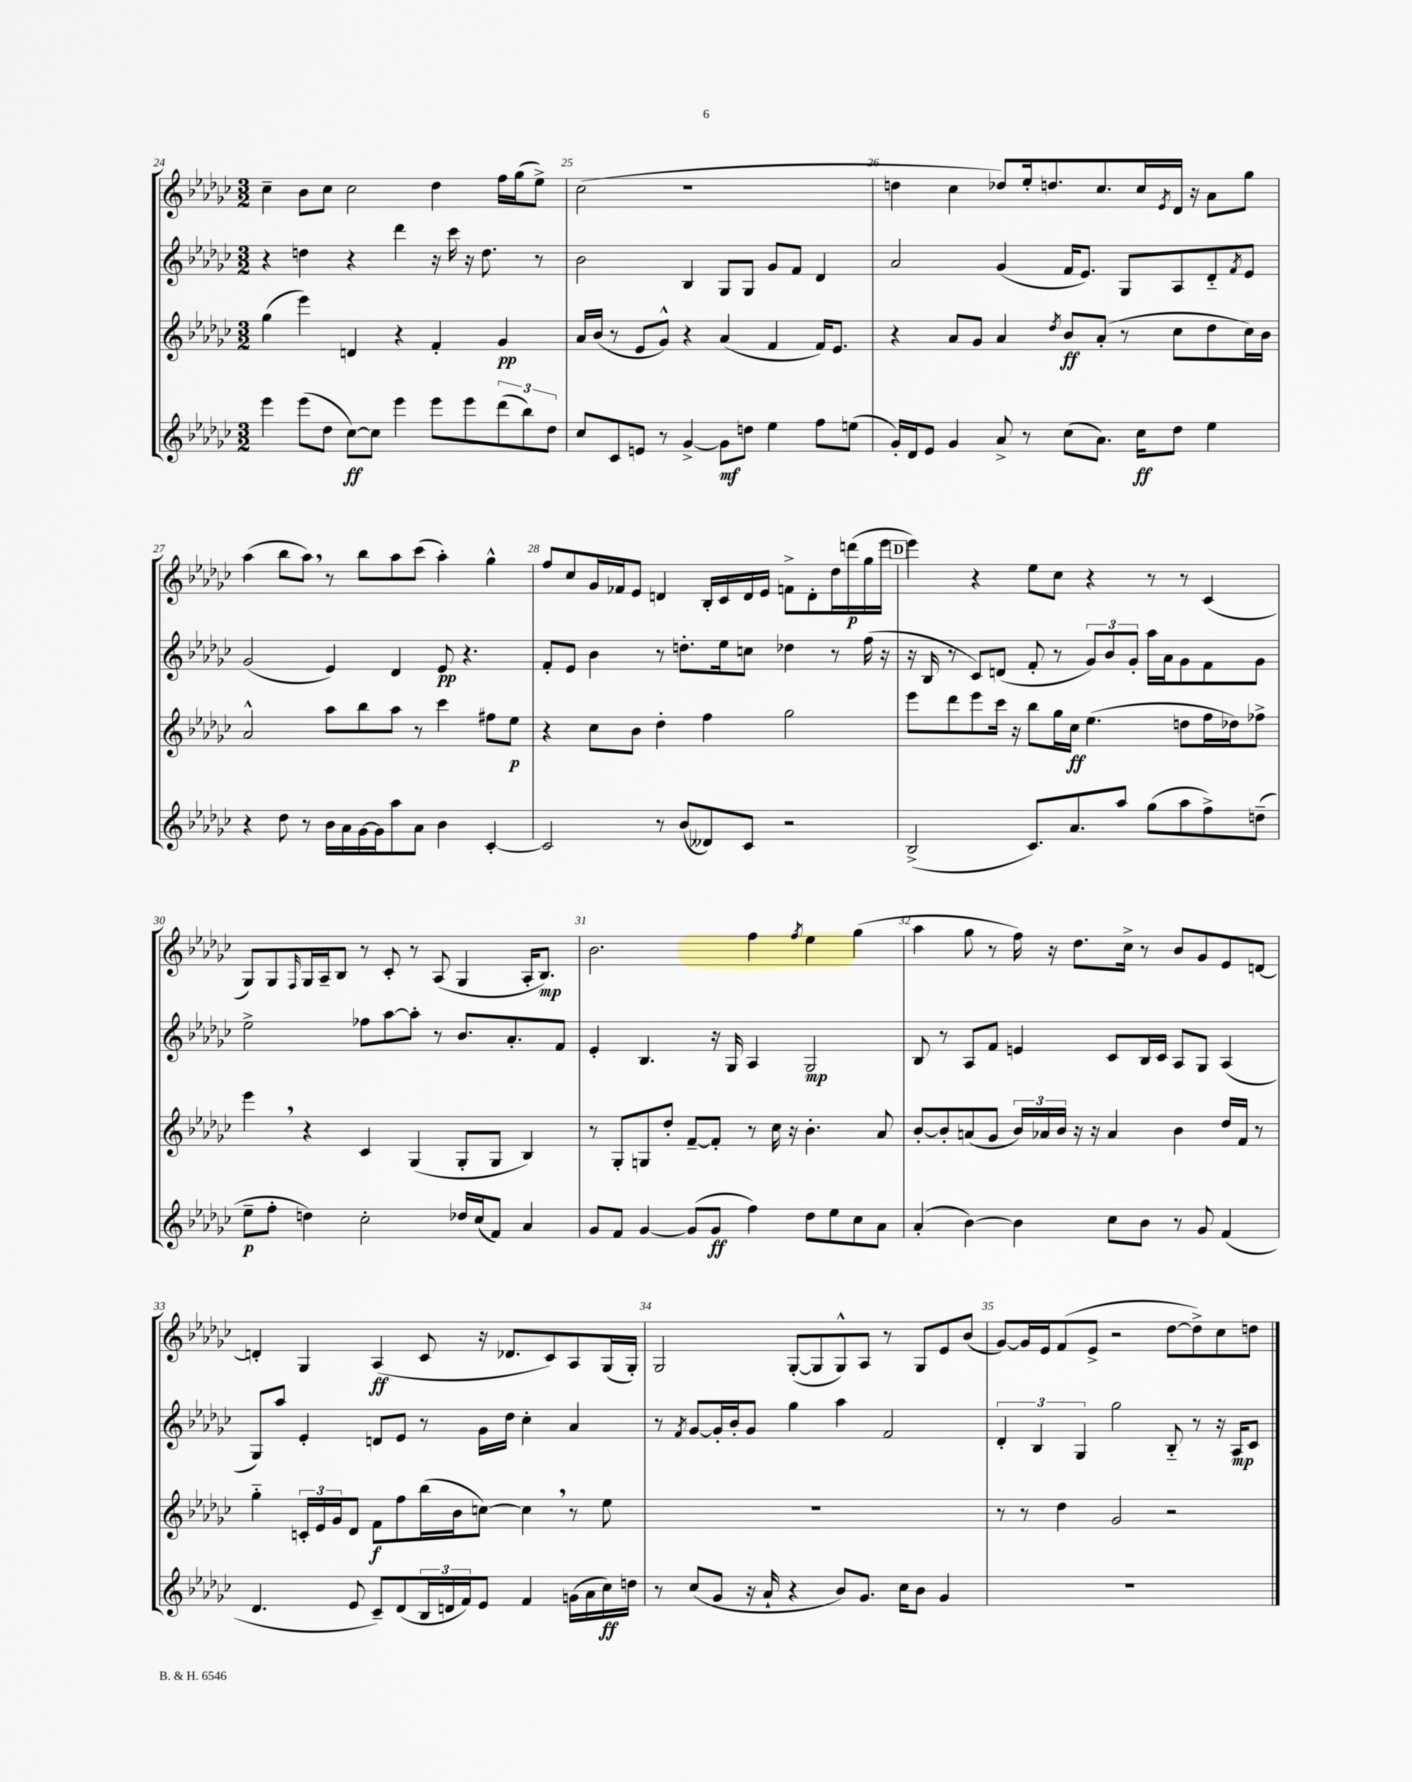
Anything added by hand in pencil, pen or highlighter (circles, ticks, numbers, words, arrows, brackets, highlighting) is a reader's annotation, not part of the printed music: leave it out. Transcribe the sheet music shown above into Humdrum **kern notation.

**kern	**kern	**kern	**kern
*staff4	*staff3	*staff2	*staff1
*clefG2	*clefG2	*clefG2	*clefG2
*k[b-e-a-d-g-c-]	*k[b-e-a-d-g-c-]	*k[b-e-a-d-g-c-]	*k[b-e-a-d-g-c-]
*M3/2	*M3/2	*M3/2	*M3/2
4eee-\	(4gg-\	4r	4cc-~\
(8eee-\L	4eee-\)	4dd\	8b-\L
8dd-\J	.	.	8cc-\J
[8cc-\L)	4d/	4r	2cc-\
8cc-\]J	.	.	.
4eee-\	4r	4ddd-\	.
8eee-\L	4f'/	16r	4dd-\
.	.	16ccc-\	.
8eee-\	.	16r	.
.	.	8.dd\	.
(12ddd-\	4g-/	.	16ff\LL
.	.	.	(16gg-\J
12bb-\)	.	.	.
.	.	8r	8ee-^\J)
12dd-\J	.	.	.
=	=	=	=
8cc-/L	16a-/LL	2b-\	(2cc-\
.	(16b-/JJ	.	.
8c-/	8r	.	.
8e/J	8e-/L	.	.
8r	8g-^^/J)	.	.
[4g-^/	4r	4B-/	1r
8g-\]L	(4a-/	8G-/L	.
8dd\J	.	8G-/J	.
4ee-\	4f/	8g-/L	.
.	.	8f/J	.
8ff\L	16f/LK)	4d-/	.
.	8.e-/J	.	.
(8ee\J	.	.	.
=	=	=	=
16g-'/LL)	4r	2a-/	4dd\
16d-/J	.	.	.
8e-/J	.	.	.
4g-/	8a-/L	.	4cc-\
.	8g-/J	.	.
8a-^/	4a-/	(4g-/	8dd-/L)
8r	.	.	16ee-'/k
.	.	.	8.dd/
.	8qdd-/	.	.
(8cc-\L	8b-/L	16f/LK	.
.	.	8.e-/J)	.
8.a-\J)	(8a-'/J	.	8.cc-/
.	8r	8G-/L	.
16cc-\LK	.	.	16cc-/L
.	.	.	8qe-/
8dd-\J	8cc-\L	8A-/	16d-/JJ
.	.	.	16r
4ee-\	8dd-\	8d-'~/	8a-\L
.	.	8qf/	.
.	16cc-\L)	8e-/J	8gg-\J
.	16b-\JJ	.	.
=	=	=	=
4r	2a-^^/	(2g-/	(4aa-\
8dd-\	.	.	8bb-\L
8r	.	.	8aa-\J)
16b-\LL	8aa-\L	4e-/)	8r
16a-\	.	.	.
[16g-\	8bb-\	.	8bb-\L
16g-\]J	.	.	.
8aa-\	8aa-\J	4d-/	8aa-\
8a-\J	8r	.	(8ccc-\J
4b-\	4ccc-\	8e-/	4aa-'\)
.	.	4.r	.
[4c-'/	8ff#\L	.	4gg-^^\
.	8ee-\J	.	.
=	=	=	=
2c-/]	4r	8f'/L	8ff/L
.	.	8e-/J	8cc-/
.	8cc-\L	4b-\	16g-/L
.	.	.	16f-/J
.	8b-\J	.	8e-/J
8r	4dd-'\	8r	4d/
(8b-/L	.	8.dd'\L	.
8d--/)	4ff\	.	16B-'/LL
.	.	16ee-\k	16c-/
8c-/J	.	8cc\J	16d/
.	.	.	16e-/JJ
2r	2gg-\	4dd-\	8f^\L
.	.	.	8d'\
.	.	8r	16dd-\L
.	.	.	(16ddd\
.	.	(16ff\	16gg-\
.	.	16r	16eee-\JJ
=	=	=	=
(2B-^/	8eee-\L	16r	4eee-\)
.	.	16B-/	.
.	8ddd-\	8r	.
.	8eee-\	8c-/L)	4r
.	16ccc-\Jk	(8d/J	.
.	16r	.	.
8.c-/L)	8bb-\L	8f'/	8ee-\L
.	16gg-\L	8r	8cc-\J
8.a-/	16cc-\JJ	.	.
.	(4.ee-\	12g-/L)	4r
.	.	12b-/	.
8aa-/J	.	.	.
.	.	12g-'/J	.
(8gg-\L	.	16aa-\LL	8r
.	.	16a-\J	.
8aa-\	8dd\L	8g-\	8r
8ff^\)	16ff\L	8f\	(4c-/
.	16dd-\J)	.	.
(8dd~\J	8ff-^\J	8g-\J	.
=	=	=	=
8ee-~\L	4eee-\	2ee-^\	8G-/L)
8ff'\J	.	.	8G-/
.	.	.	16qqF/
4dd\)	4r	.	16G-/L
.	.	.	16A-~/J
.	.	.	8B-/J
2cc-'\	4c-/	8ff-\L	8r
.	.	[8aa-\	8c-'/
.	(4G-/	8aa-'\]J	8r
.	.	8r	(8A-/
16dd-/LL	8G-'/L	8.b-/L	4G-/
(16cc-/J	.	.	.
8f/J)	8G-/J	.	.
.	.	8.a-'/	.
4a-/	4B-/)	.	16A-'/LK
.	.	.	8.B-/J)
.	.	8f/J	.
=	=	=	=
8g-/L	8r	4e-'/	2.b-\
8f/J	8G-'/L	.	.
[4g-/	8G/	4.B-/	.
.	8dd-'/J	.	.
(8g-/]L	[8f~/L	.	.
8g-/J	8f'/]J	16r	.
.	.	16G-/	.
4ff\)	8r	4A-/	4ff\
.	16cc-\	.	.
.	16r	.	.
.	.	.	8qff/
8dd-\L	4.b-'\	2G-/	4ee-\
8ee-\	.	.	.
8cc-\	.	.	(4gg-\
8a-\J	8a-/	.	.
=	=	=	=
(4a-'/	[8b-'/L	8B-/	4aa-\
.	8b-'/]	8r	.
[4b-\)	(8a/	8A-/L	8gg-\
.	8g-/J	8f/J	8r
4b-\]	24b-/LL)	4e/	16ff\)
.	24a-/	.	.
.	.	.	16r
.	24b-/JJ	.	.
.	16r	.	8.dd-\L
.	16r	.	.
8cc-\L	4a-/	8c-/L	.
.	.	.	16cc-^\Jk
8b-\J	.	16B-/L	8r
.	.	16c-/JJ	.
8r	4b-\	8A-/L	8b-/L
8g-/	.	8G-/J	8g-/
(4f/	16dd-/LL	(4A-/	8e-/
.	16f/JJ	.	.
.	8r	.	[8d/J
=	=	=	=
4.d-/	4gg-'~\	8G-/L)	4d'/]
.	.	8aa-/J	.
.	24c'/LL	4e-'/	4G-/
.	24e-/	.	.
.	24g-/J	.	.
8e-/	8d-/J	.	.
8c-~/L)	8f\L	8d/L	(4A-/
(8d-/	8ff\	8e-/J	.
24B-/L	(16bb-\L	8r	8c-/
24d/	.	.	.
.	16b-\J	.	.
24f/J)	.	.	.
8e-/J	[8cc\J)	16g-\LL	16r
.	.	16dd-\JJ	8.d-/L
4f/	4cc\]	4cc-'\	.
.	.	.	8c-/)
(16g\LL	8r	4a-/	8A-/
16a-\	.	.	.
16cc-\)	8ee-\	.	(16G-/L
16dd\JJ	.	.	16G-'/JJ)
=	=	=	=
8r	1.r	8r	2G-/
.	.	8qf/	.
(8cc-/L	.	[8g-/L	.
8g-/J	.	16g-'/]L	.
.	.	16b-'/J	.
16r	.	8g-/J	.
16a-`/	.	.	.
4r	.	4gg-\	([8G-'/L
.	.	.	8G-/]
8b-/L)	.	4aa-\	8G-^^/)
8.g-/J	.	.	8A-/J
.	.	2f/	8r
16cc-\LK	.	.	.
8b-\J	.	.	8G-/L
4g-/	.	.	8e-/
.	.	.	(8b-/J
=	=	=	=
1.r	8r	6d-'/	[8g-/L)
.	8r	.	16g-/]L
.	.	6B-/	.
.	.	.	16e-/J
.	4dd-\	.	(8f/
.	.	6G-/	.
.	.	.	8e-^/J
.	2g-/	2gg-\	2r
.	2r	8B-'~/	[8dd-\L
.	.	8r	8dd-^\])
.	.	16r	8cc-\
.	.	16A-/LK	.
.	.	8c-/J	8dd\J
==	==	==	==
*-	*-	*-	*-
